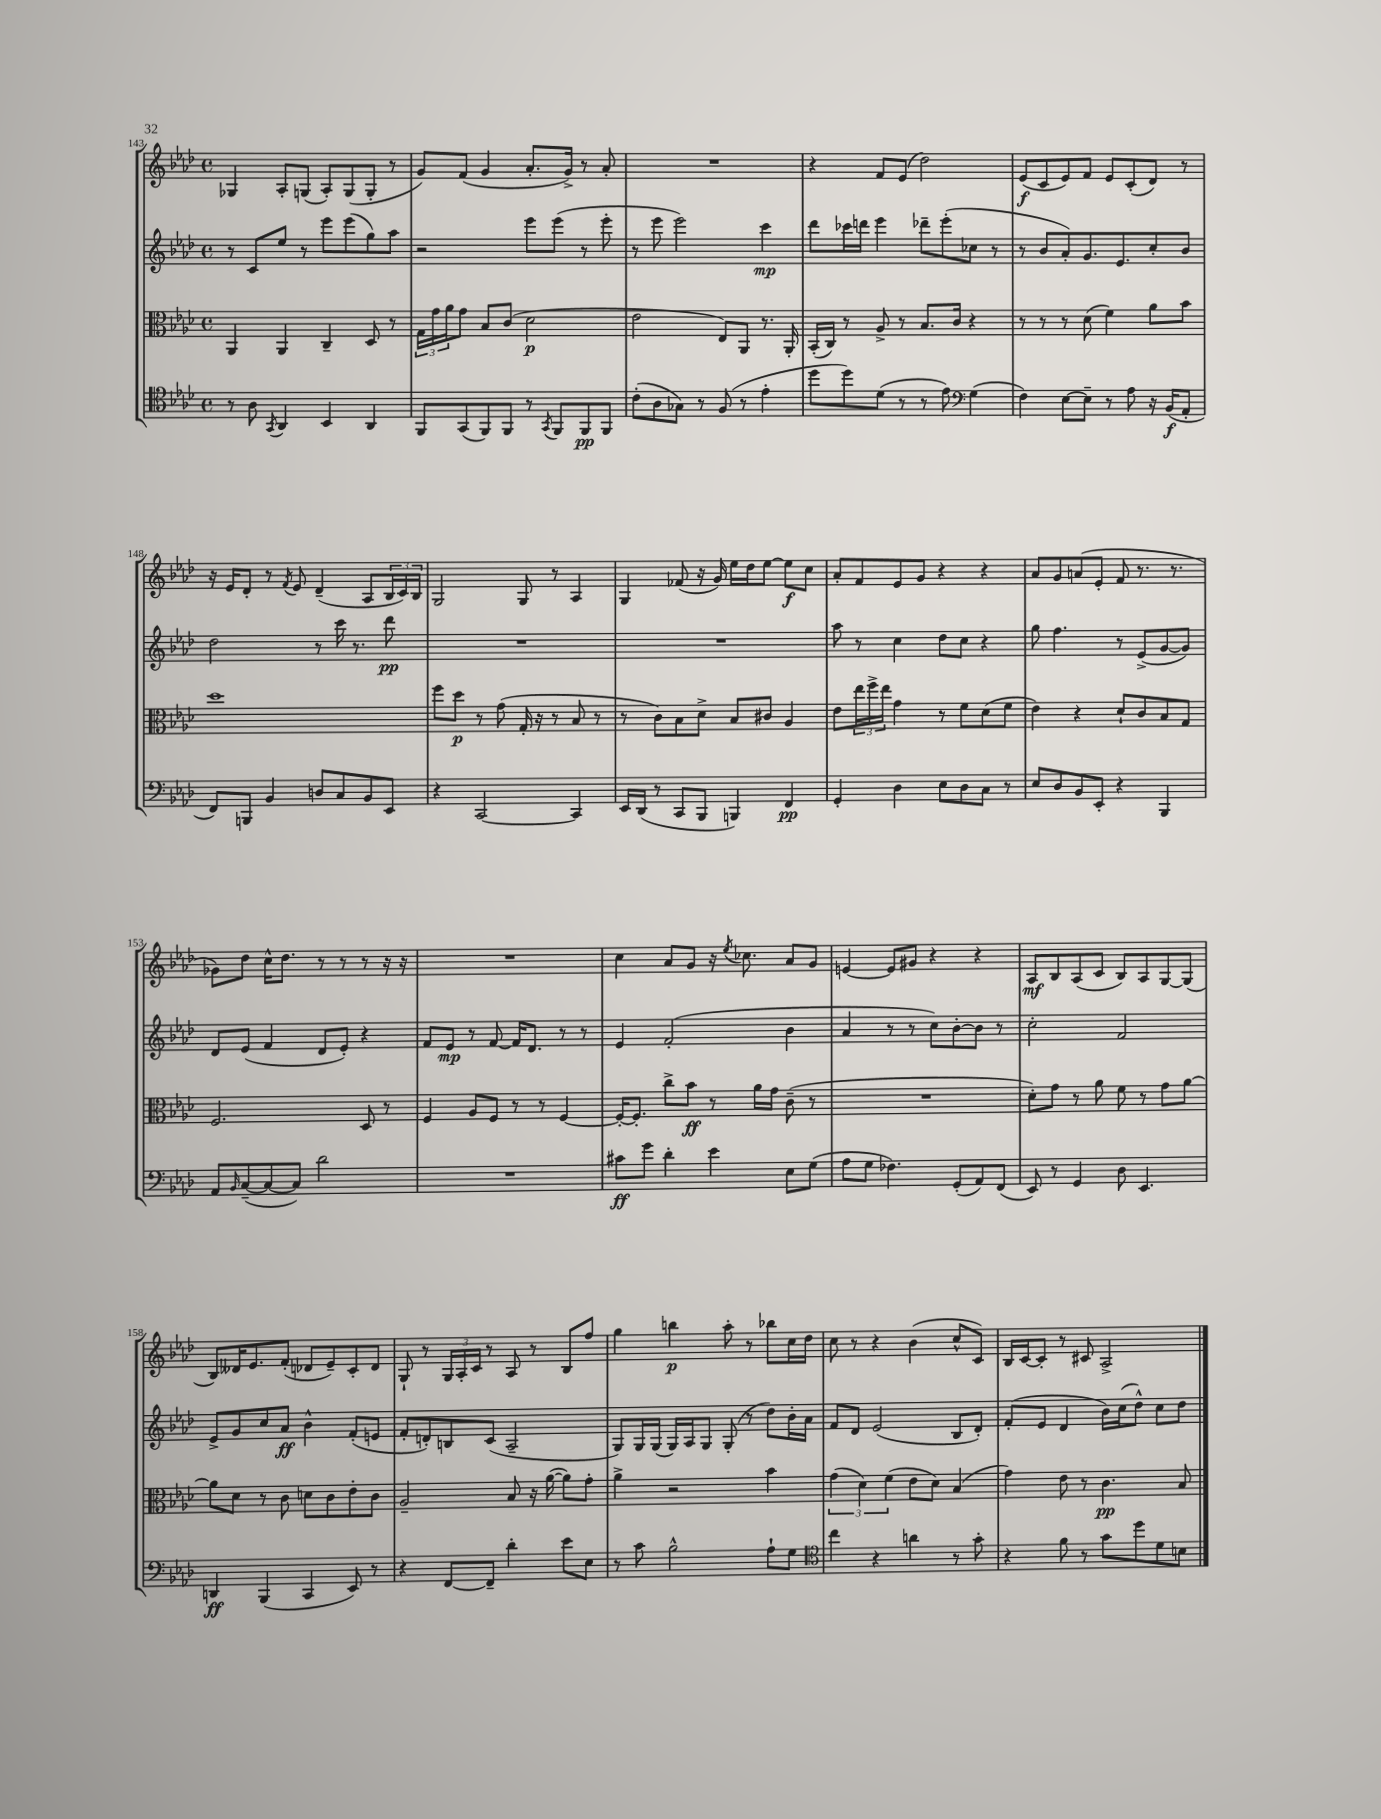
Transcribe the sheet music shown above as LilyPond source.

<<
\new StaffGroup <<
\new Staff = "s0" {
    \clef treble \key aes \major \defaultTimeSignature \time 4/4
    ges4 aes8-. g8( aes8-.) g8( g8-. r8 |
    g'8) f'8( g'4 aes'8.-. g'16->) r8 aes'8-. |
    R1 |
    r4 f'8 ees'8( des''2) |
    ees'8\f( c'8 ees'8) f'8 ees'8 c'8-.( des'8) r8 |
    r16 ees'16 des'8-. r8 \acciaccatura { f'8 } ees'8 des'4--( aes8 \tuplet 3/2 { bes16 c'16) bes16 } |
    g2 g8 r8 aes4 |
    g4 fes'8( r16 g'16) ees''16 des''16 ees''8~ ees''8\f c''8 |
    aes'8-. f'8 ees'8 g'8 r4 r4 |
    aes'8 g'8 a'8( ees'8-. f'8 r8. r8. |
    ges'8) des''8 c''16-^ des''8. r8 r8 r8 r16 r16 |
    R1 |
    c''4 aes'8 g'8 r16 \acciaccatura { ees''8 } ces''8. aes'8 g'8 |
    e'4~ e'8 gis'8 r4 r4 |
    aes8\mf bes8 aes8( c'8 bes8) aes8 g8~ g8( |
    bes8) deses'16 ees'8. f'8-.( des'8 ees'8--) c'8-. des'8 |
    g8-! r8 \tuplet 3/2 { g16 aes16-. c'16 } r8 aes8 r8 bes8 f''8 |
    g''4 b''4\p aes''8-. r8 bes''8 c''16 des''16 |
    c''8 r8 r4 bes'4( c''8-^ c'8) |
    bes16 c'16~ c'8-. r8 cis'8 aes2-> \bar "|." |
}
\new Staff = "s1" {
    \clef treble \key aes \major \defaultTimeSignature \time 4/4
    r8 c'8 ees''8 r8 ees'''8 ees'''8( g''8) aes''8 |
    r2 ees'''8 ees'''8( r8 ees'''8-. |
    r8 ees'''8 ees'''2) c'''4\mp |
    des'''8 ces'''16 d'''16 ees'''4 des'''8-- ees'''8-.( ces''8 r8 |
    r8 bes'8 aes'8-.) g'8. ees'8. c''8-. bes'8 |
    des''2 r8 c'''16 r8. des'''8\pp |
    R1 |
    R1 |
    aes''8 r8 c''4 des''8 c''8 r4 |
    g''8 f''4. r8 ees'8->( g'8~ g'8) |
    des'8 ees'8( f'4 des'8 ees'8-.) r4 |
    f'8 ees'8\mp r8 f'8~ f'16 des'8. r8 r8 |
    ees'4 f'2-.( bes'4 |
    aes'4 r8 r8 c''8) bes'8~-. bes'8 r8 |
    c''2-. f'2 |
    ees'8-> g'8 c''8 aes'8\ff bes'4-^ f'8-.( e'8 |
    f'8-. d'8-.) b8 c'8( aes2-- |
    g8) g16 g16( g16) aes16 g8 g8-.( r8 des''8) bes'16-. aes'16 |
    f'8 des'8 ees'2( bes8 des'8-.) |
    f'8-.( ees'8 des'4 bes'16) c''16( des''8-^) c''8 des''8 \bar "|." |
}
\new Staff = "s2" {
    \clef alto \key aes \major \defaultTimeSignature \time 4/4
    aes,4 aes,4 c4-- des8 r8 |
    \tuplet 3/2 { g16 g'16 aes'16 } g'8 bes8 c'8( des'2\p |
    ees'2 ees8) aes,8 r8. aes,16-. |
    bes,16-.( c16) r8 aes8-> r8 bes8. c'16 r4 |
    r8 r8 r8 des'8( f'4) aes'8 bes'8 |
    des''1 |
    f''8 des''8\p r8 g'8( g16-. r16 r8 bes8 r8 |
    r8 c'8) bes8 des'8-> bes8 cis'8 aes4 |
    ees'8 \tuplet 3/2 { ees''16 f''16-> ees''16 } g'4 r8 f'8 des'8( f'8 |
    ees'4) r4 des'8-! c'8 bes8 g8 |
    f2. des8 r8 |
    f4 aes8 f8 r8 r8 f4~ |
    f16~-. f8.-. c''8-> bes'8\ff r8 aes'16 g'16 c'8--( r8 |
    R1 |
    des'8-.) g'8 r8 aes'8 f'8 r8 g'8 aes'8~ |
    aes'8 des'8 r8 c'8 d'8 c'8 ees'8-. c'8 |
    aes2-- bes8 r16 aes'16~( aes'8) g'8-. |
    aes'4-> r2 bes'4 |
    \tuplet 3/2 { g'4( des'4) f'4( } ees'8 des'8) bes4( |
    g'4) ees'8 r8 c'4.\pp bes8 \bar "|." |
}
\new Staff = "s3" {
    \clef tenor \key aes \major \defaultTimeSignature \time 4/4
    r8 aes8 \acciaccatura { g,8 } aes,4 bes,4 aes,4 |
    f,8 g,8( f,8) f,8 r8 \acciaccatura { g,8 } f,8 f,8\pp f,8 |
    c'8-.( aes8 ges8) r8 f8( r8 ees'4-. |
    des''8 des''8) des'8( r8 r8 ees'8) \clef bass g4( |
    f4) ees8~ ees8-- r8 aes8 r16 bes,16\f( aes,8-. |
    f,8) b,,8 bes,4 d8 c8 bes,8 ees,8 |
    r4 c,2~ c,4 |
    ees,16 des,16( r8 c,8 bes,,8 b,,4) f,4\pp |
    g,4-. des4 ees8 des8 c8 r8 |
    ees8 des8 bes,8 ees,8-. r4 bes,,4 |
    aes,8 \grace { bes,16 } c8~--( c8~ c8) des'2 |
    R1 |
    cis'8\ff g'8 des'4-. ees'4 ees8 g8( |
    aes8 g8 fes4.) g,8-.( aes,8) f,8( |
    ees,8) r8 g,4 des8 ees,4. |
    d,4\ff bes,,4( c,4 ees,8) r8 |
    r4 f,8~ f,8-- des'4-. ees'8 ees8 |
    r8 c'8 bes2-^ aes8-! g8 |
    \clef tenor c''4 r4 a'4 r8 g'8-. |
    r4 f'8 r8 g'8 des''8 des'8 b8 \bar "|." |
}
>>
>>
\layout { \context { \Score currentBarNumber = #143 } }
